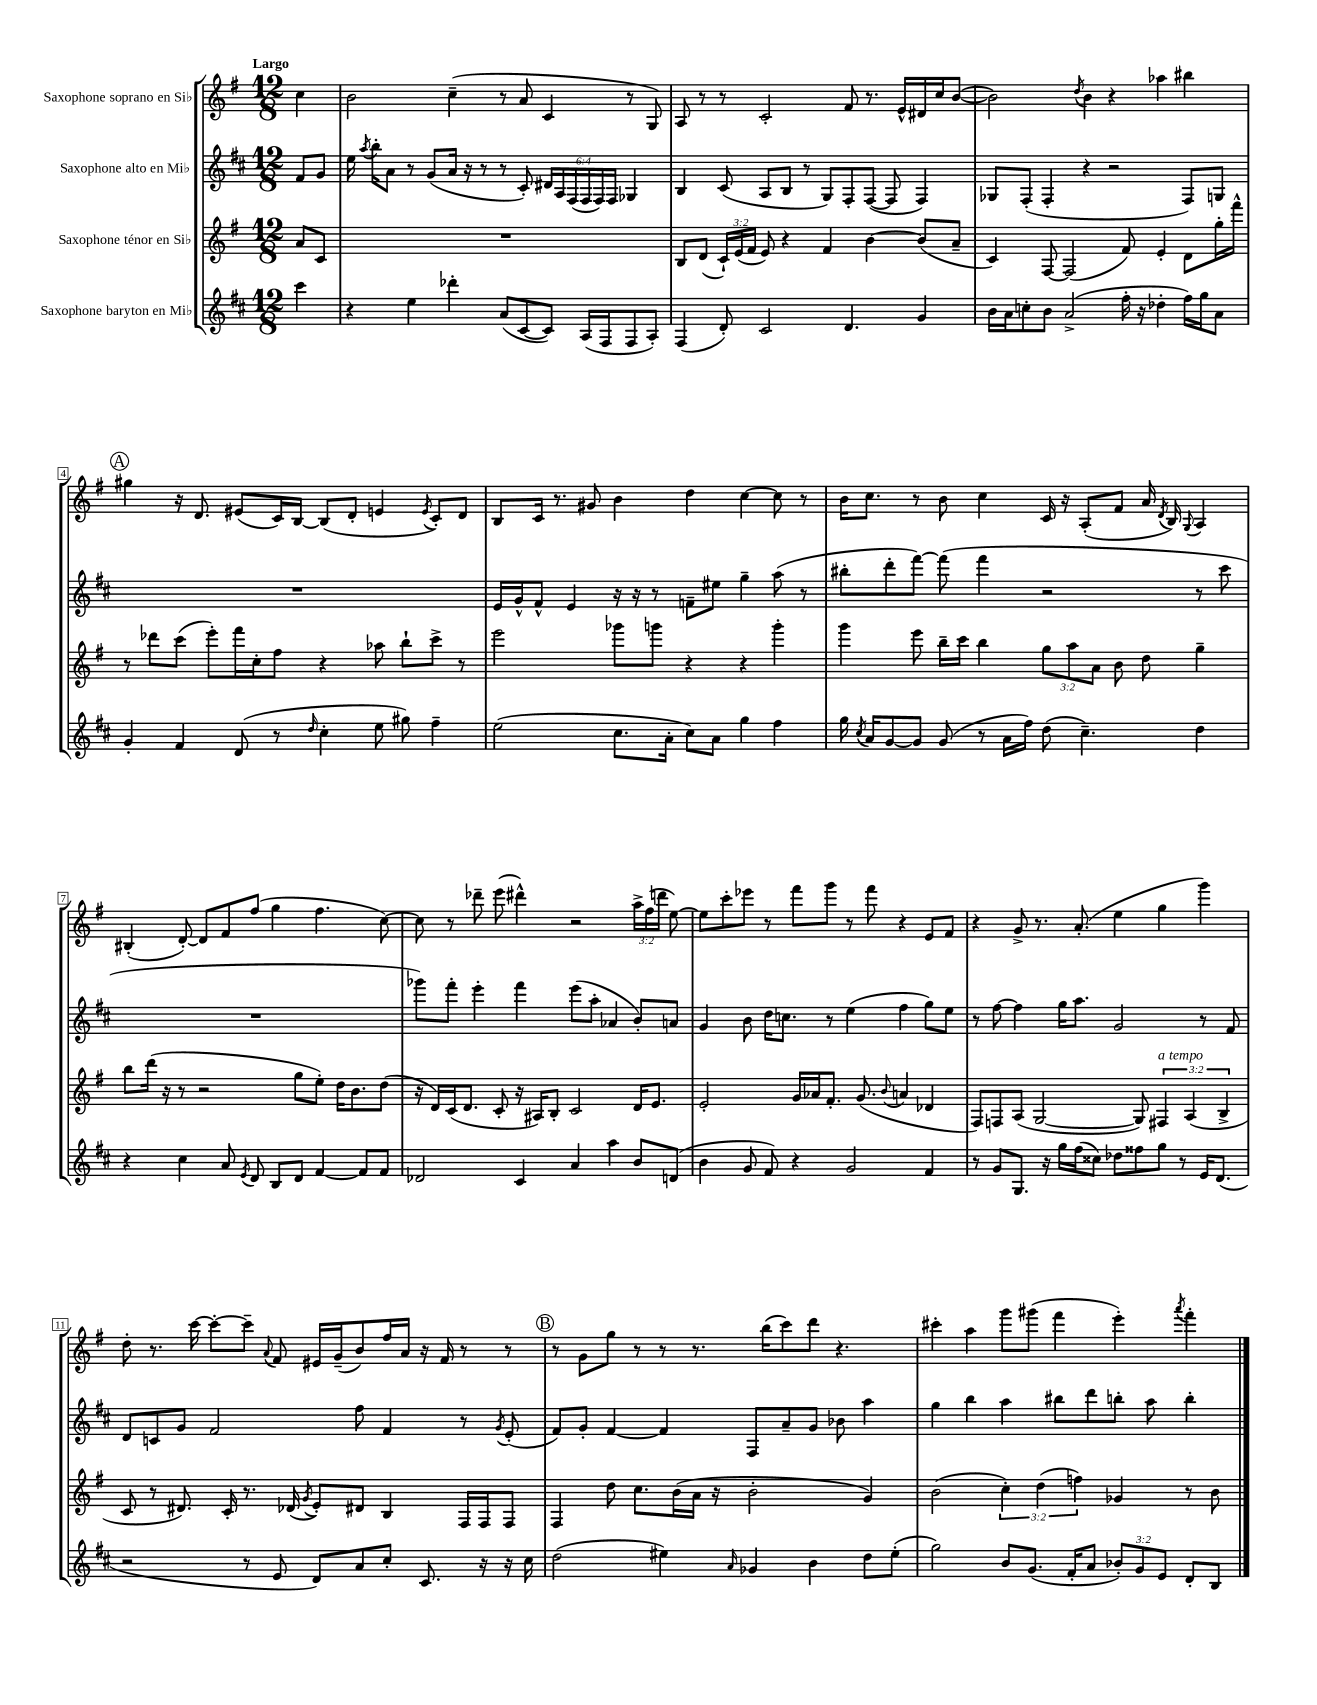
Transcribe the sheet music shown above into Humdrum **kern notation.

**kern	**kern	**kern	**kern
*staff4	*staff3	*staff2	*staff1
*clefG2	*clefG2	*clefG2	*clefG2
*k[f#c#]	*k[f#]	*k[f#c#]	*k[f#]
*M12/8	*M12/8	*M12/8	*M12/8
4ccc#\	8a/L	8f#/L	4cc\
.	8c/J	8g/J	.
=	=	=	=
4r	1.r	16ee\	2b\
.	.	8qaa/	.
.	.	16bb'\LK	.
.	.	8a\J	.
4ee\	.	8r	.
.	.	(8g/L	.
4ddd-'\	.	16a/Jk	(4cc~\
.	.	16r	.
.	.	8r	.
(8a/L	.	8r	8r
[8c#/	.	8c#'/)	8a/
8c#/]J)	.	24d#/LL	4c/
.	.	24A/	.
.	.	(24F#/	.
(16A/LL	.	24F#/	.
.	.	24F#/)	.
16F#/J	.	.	.
.	.	24F#/JJ	.
8F#/	.	4G-/	8r
8A'/J)	.	.	8G/)
=	=	=	=
(4F#/	8B/L	4B/	8A/
.	(8d/J	.	8r
8d'/)	24c`/LL)	(8c#/	8r
.	(24e/	.	.
.	24f#/JJ	.	.
2c#/	8e/)	8A/L	2c'/
.	4r	8B/J	.
.	.	8r	.
.	4f#/	8G/L)	.
4.d/	.	8F#'/	8f#/
.	[4b\	([8F#/J	8.r
.	.	8F#/]	.
.	.	.	16e^^/LL
4g/	(8b/]L	4F#/)	16d#/
.	.	.	16cc/J
.	8a~/J	.	([8b/J
=	=	=	=
16b\LL	4c/)	8G-/L	2b\])
16a\J	.	.	.
8cc'\	.	(8F#'/J	.
8b\J	[8F#/	4F#'/	.
(2a^/	(2F#/]	.	.
.	.	.	8qdd/
.	.	4r	4b\
.	.	2r	4r
16ff#'\	8f#/)	.	.
16r	.	.	.
4dd-'\	4e'/	.	4aa-\
16ff#\LL)	8d\L	8F#/L)	4bb#\
16gg\J	.	.	.
8a\J	16gg'\L	8G/J	.
.	16fff#^^\JJ	.	.
=	=	=	=
4g'/	8r	1.r	4gg#\
.	8ddd-\L	.	.
4f#/	(8ccc\J	.	16r
.	.	.	8.d/
.	8eee'\L)	.	.
(8d/	16fff#\L	.	(8e#/L
.	16cc'\J	.	.
8r	8ff#\J	.	16c/L)
.	.	.	[16B/JJ
16qqdd/	.	.	.
4cc#'\	4r	.	(8B/]L
.	.	.	8d'/J
8ee\	8aa-\	.	4e/
8gg#\)	8bb`\L	.	.
.	.	.	8qe/
4ff#~\	8ccc^\J	.	8c'/L)
.	8r	.	8d/J
=	=	=	=
(2ee\	2eee\	16e/LL	8B/L
.	.	16g^^/J	.
.	.	8f#^^/J	16c/Jk
.	.	.	8.r
.	.	4e/	.
.	.	.	8g#/
8.cc#\L	8ggg-\L	16r	4b\
.	.	16r	.
.	8ggg\J	8r	.
16a'\Jk	.	.	.
8cc#\L)	4r	8f~\L	4dd\
8a\J	.	8ee#\J	.
4gg\	4r	4gg~\	[4cc\
4ff#\	4ggg'\	(8aa\	8cc\]
.	.	8r	8r
=	=	=	=
16gg\	4ggg\	8bb#'\L	16b\LK
8qcc#/	.	.	.
16a/LK	.	.	8.cc\J
[8g/	.	8ddd'\	.
8g/]J	8eee\	[8fff#\J)	8r
(8g/	16bb~\LL	(8fff#\]	8b\
.	16ccc\JJ	.	.
8r	4bb\	4fff#\	4cc\
16a\LL	.	.	.
16ff#\JJ)	.	.	.
(8dd\	12gg\L	2r	16c/
.	.	.	16r
.	12aa\	.	.
4.cc#~\)	.	.	(8A'/L
.	12a\J	.	.
.	8b\	.	8f#/J
.	8dd\	.	16a/
.	.	.	8qd/
.	.	.	16B/)
.	.	.	8qqG/
4dd\	4gg~\	8r	4A/
.	.	8ccc#\	.
=	=	=	=
4r	8bb\L	1.r	(4B#'/
.	(16ddd\Jk	.	.
.	16r	.	.
4cc#\	8r	.	[8d'/)
.	2r	.	8d/]L
8a/	.	.	8f#/
8qe/	.	.	.
8d/	.	.	(8ff#/J
8B/L	.	.	4gg\
8d/J	8gg\L	.	.
[4f#/	8ee'\J)	.	4.ff#\
.	16dd\LK	.	.
.	8.b\	.	.
8f#/]L	.	.	.
8f#/J	(8dd\J	.	[8cc\)
=	=	=	=
2d-/	16r	8ggg-\L)	8cc\]
.	16d/LL)	.	.
.	(16c/J	8fff#'\J	8r
.	8.d/J	.	.
.	.	4eee'\	8ddd-~\
.	8c'/	.	(8eee\
4c#/	16r	4fff#\	4ddd#^^\)
.	16A#/LK)	.	.
.	8B'/J	.	.
4a/	2c/	(8eee\L	2r
.	.	8aa'\J	.
4aa\	.	4a-/	.
8b/L	16d/LK	8b'/L)	24aa^\LL
.	.	.	(24ff#\
.	8.e/J	.	.
.	.	.	24ddd\JJ
(8d/J	.	8a/J	[8ee\)
=	=	=	=
4b\	2e'/	4g/	8ee\]L
.	.	.	8ccc'\
8g/	.	8b\	8eee-\J
8f#/)	.	16dd\LK	8r
.	.	8.cc\J	.
4r	16g/LL	.	8fff#\L
.	16a-/J	.	.
.	8.f#'/J	8r	8ggg\J
2g/	.	(4ee\	8r
.	(8.g/	.	.
.	.	.	8fff#\
.	8qqb/	.	.
.	4a/	4ff#\	4r
4f#/	4d-/	8gg\L)	8e/L
.	.	8ee\J	8f#/J
=	=	=	=
8r	8F#/L)	8r	4r
8g/L	8F/	[8ff#\	.
8.G/J	(8A/J	4ff#\]	8g^/
.	[2G/	.	8.r
16r	.	.	.
16gg\LL	.	16gg\LK	.
(16ff#\J	.	8.aa\J	(8.a'/
8cc##\J)	.	.	.
8dd-\L	.	2g/	4ee\
8ff##\	8G/])	.	.
8gg\J	6F#/	.	4gg\
8r	.	.	.
.	(6A/	.	.
16e/LK	.	8r	4ggg\)
(8.d/J	.	.	.
.	6B^/	.	.
.	.	8f#/	.
=	=	=	=
2r	8c/	8d/L	8dd'\
.	8r	8c/	8.r
.	8.d#/)	8g/J	.
.	.	.	[16ccc\
.	.	2f#/	8ccc'\_L
.	16c'/	.	.
8r	8.r	.	8ccc~\]J
.	.	.	8qqa/
8e/	.	.	8f#/
.	(16d-/	.	.
.	8qg/	.	.
8d/L)	8e'/L)	.	16e#/LL
.	.	.	(16g~/J
8a/	8d#/J	8ff#\	8b/)
8cc#'/J	4B/	4f#/	16ff#/L
.	.	.	16a/JJ
8.c#/	.	.	16r
.	.	.	16f#/
.	16F#/LL	8r	8r
16r	16F#/J	.	.
.	.	8qg/	.
16r	8F#/J	(8e'/	8r
16cc#\	.	.	.
=	=	=	=
(2dd\	4F#/	8f#/L)	8r
.	.	8g'/J	8g\L
.	8dd\	[4f#/	8gg\J
.	8.cc\L	.	8r
4ee#\)	.	4f#/]	8r
.	(16b\L	.	.
.	16a\JJ	.	8.r
.	16r	.	.
16qqa/	.	.	.
4g-/	2b'\	8F#/L	.
.	.	.	(16bb\LK
.	.	8a~/	8ccc\)
4b\	.	8g/J	8ddd\J
.	.	8b-\	4.r
8dd\L	4g/)	4aa\	.
(8ee#'\J	.	.	.
=	=	=	=
2gg\)	(2b\	4gg\	4ccc#'\
.	.	4bb\	4aa\
8b/L	6cc'\)	4aa\	8ggg\L
(8.g/J	.	.	(8ggg#\J
.	(6dd\	.	.
.	.	8bb#\L	4fff#\
16f#'/LK	.	.	.
.	6ff\)	.	.
8a/J	.	8ddd\	.
12b-'/L)	4g-/	8bb'\J	4eee'\)
12g/	.	.	.
.	.	8aa\	.
12e/J	.	.	.
.	.	.	8qaaa/
8d'/L	8r	4bb'\	4fff#'\
8B/J	8b\	.	.
==	==	==	==
*-	*-	*-	*-
